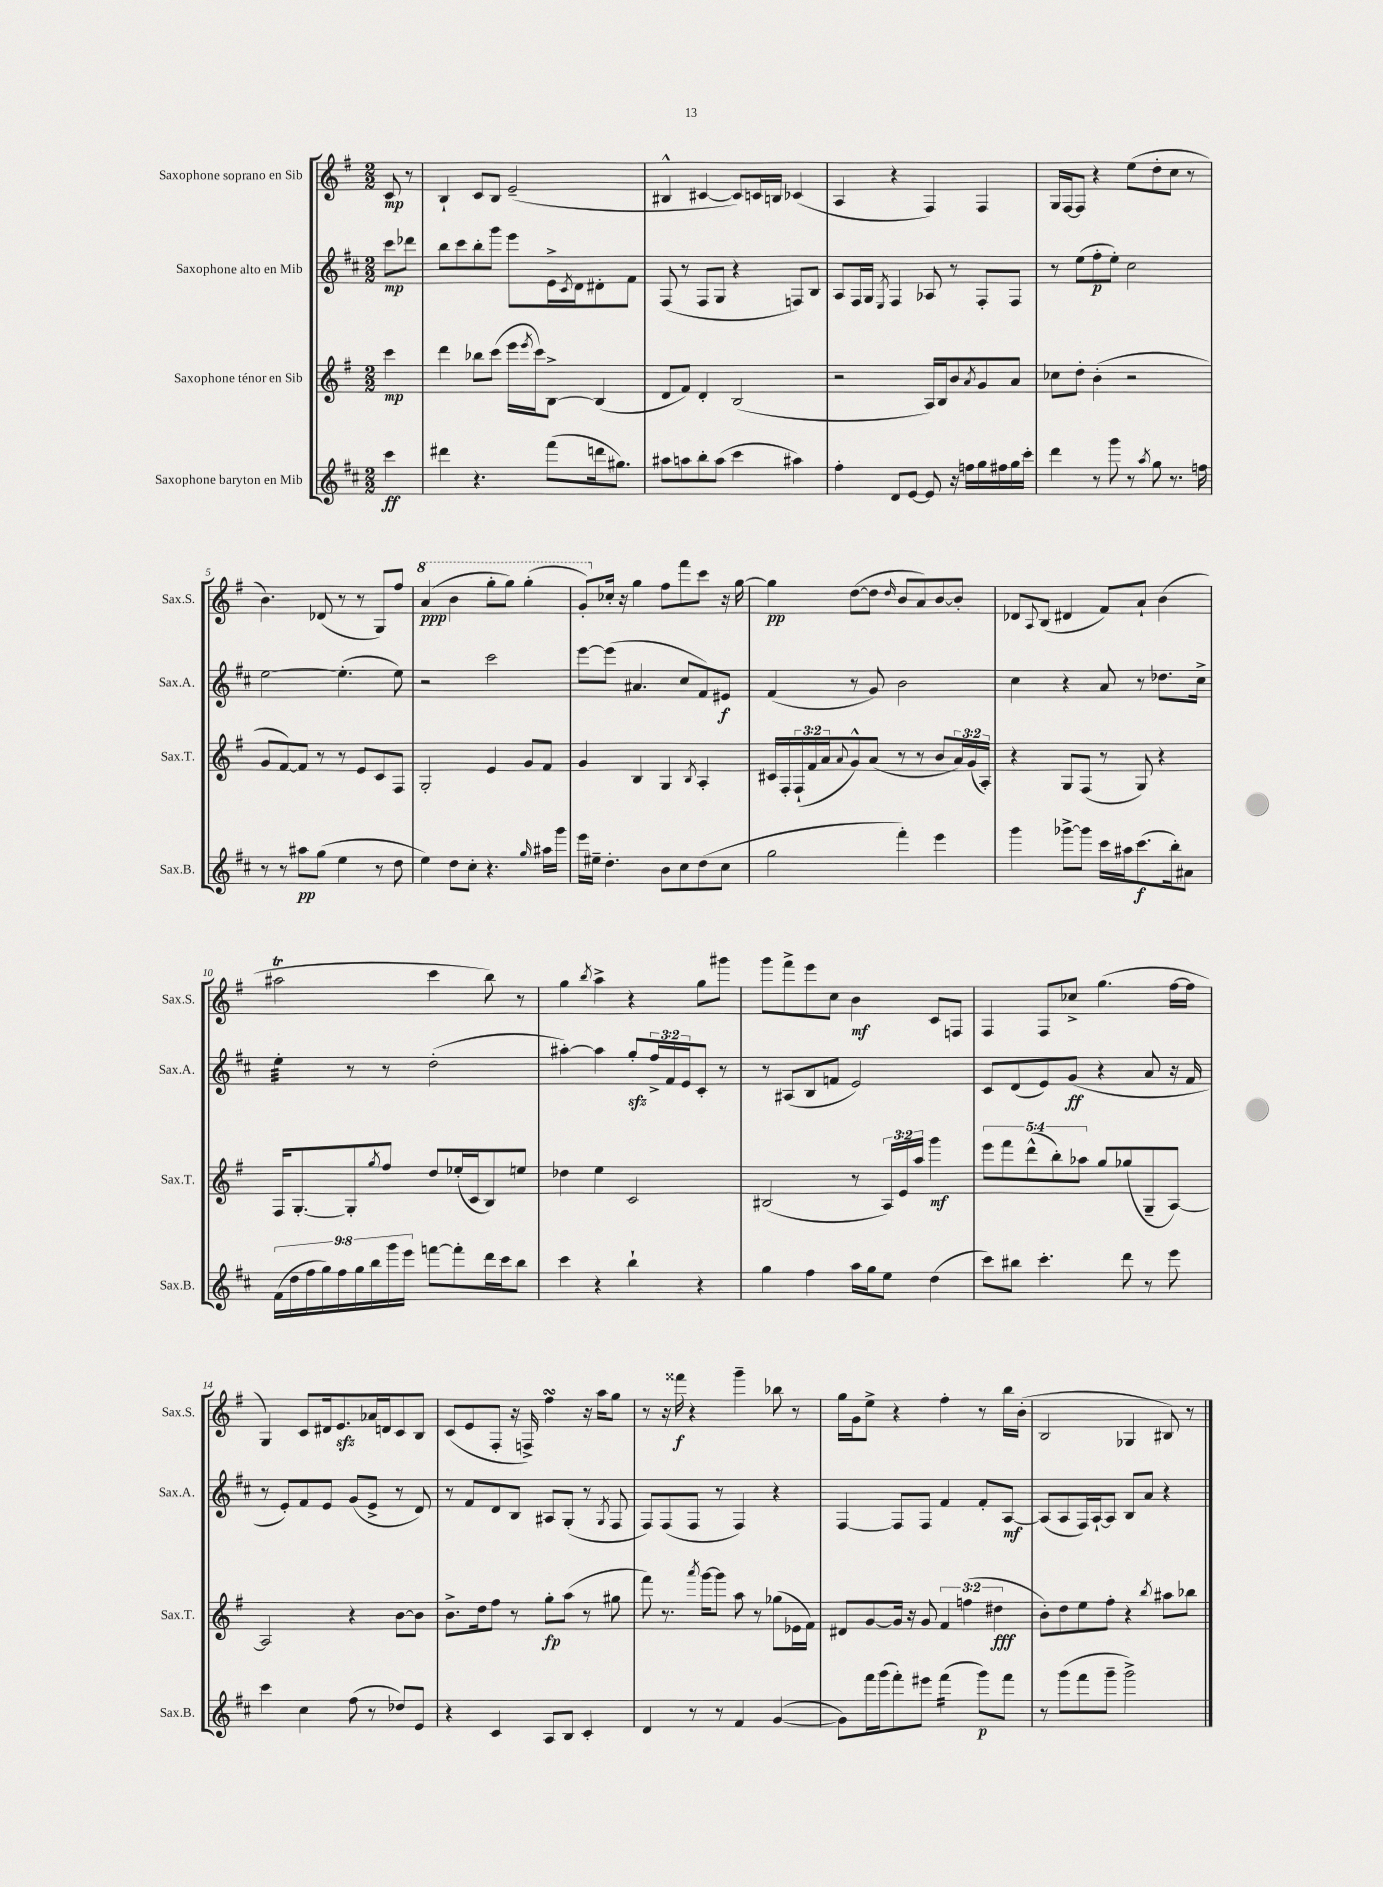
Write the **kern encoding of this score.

**kern	**kern	**kern	**kern
*staff4	*staff3	*staff2	*staff1
*clefG2	*clefG2	*clefG2	*clefG2
*k[f#c#]	*k[f#]	*k[f#c#]	*k[f#]
*M2/2	*M2/2	*M2/2	*M2/2
4ccc#	4ccc	8ccc#	8c
.	.	8ddd-	8r
=	=	=	=
4ddd#	4ddd	8bb	4B`
.	.	8ccc#	.
4.r	8bb-	8bb'	8c
.	(8ccc	8ggg	8B
.	16eee	8eee	(2e~
.	8qeee	.	.
.	16ccc)	.	.
(8fff#	[8B^	16e^	.
.	.	8qc#	.
.	.	16d	.
16ddd	(4B]	8d#'	.
8.gg#)	.	.	.
.	.	8f#	.
=	=	=	=
8aa#	8d	(8F#	4B#^^
8aa	8f#)	8r	.
8bb'	4d'	8F#	[4c#
(8aa	.	8G	.
4ccc#	(2B	4r	8c#])
.	.	.	16c
.	.	.	16B
4aa#)	.	8F)	(4c-
.	.	8B	.
=	=	=	=
4ff#'	2r	8A	4A
.	.	16F#	.
.	.	16G	.
.	.	8qE	.
8d	.	4F#	4r
[8e	.	.	.
8e]	16A)	8A-	4F#)
.	16B	.	.
16r	8b	8r	.
16ff	.	.	.
.	8qa	.	.
16gg	8g	8F#'	4F#
16ff#	.	.	.
16gg	8a	8F#	.
16ccc#'	.	.	.
=	=	=	=
4ddd	8cc-	8r	16G
.	.	.	[16F#
.	8dd'	(8ee	8F#]
8r	(4b'	8ff#'	4r
8ggg	.	8ee')	.
8r	2r	2cc#	(8ee
8qaa	.	.	.
8gg	.	.	8dd'
8.r	.	.	8cc
.	.	.	8r
16ff	.	.	.
=	=	=	=
8r	8g	[2ee	4.b)
8r	[8f#)	.	.
8aa#	8f#]	.	.
(8gg	8r	.	(8d-
4ee	8r	(4.ee']	8r
.	8e	.	8r
8r	8c	.	8G)
8dd	8F#	8ee)	8ff#
=	=	=	=
4ee)	2G'	2r	(4aa
8dd	.	.	4bb
8cc#'	.	.	.
4.r	4e	2ccc#	8ggg'
.	.	.	8ggg)
.	8g	.	(4ggg'
16qqgg	.	.	.
16aa#	8f#	.	.
16ggg	.	.	.
=	=	=	=
16eee	4g	[8eee	8gg')
16ee#~	.	.	.
4.dd'	.	(8eee]	16cc-'
.	.	.	16r
.	4B	4.a#	4gg
8b	4G	.	8ff#
8cc#	.	8cc#	8fff#
.	8qB	.	.
(8dd	4A'	8f#)	8ccc
8cc#	.	8e#	16r
.	.	.	[16gg
=	=	=	=
2gg	16c#	(4f#	4gg]
.	16F#'	.	.
.	(24F#`	.	.
.	24f#	.	.
.	24a	.	.
.	8qqa	.	.
.	8g^^)	8r	([8dd
.	(8a	8g)	8dd]
.	.	.	16qqdd
4fff#')	8r	2b	8b
.	8r	.	8a)
4eee	8b	.	[8b
.	24a)	.	8b']
.	(24g	.	.
.	24A')	.	.
=	=	=	=
4ggg	4r	4cc#	8d-
.	.	.	8qqA
.	.	.	(8B
[8ggg-^	8G	4r	4d#
8ggg-]	(8F#	.	.
16ccc#	8r	8a	8f#)
16aa#	.	.	.
(8.ccc#	8G)	8r	8a`
.	4r	8.dd-	(4b
16bb')	.	.	.
8a#	.	.	.
.	.	16cc#^	.
=	=	=	=
(18f#	16F#	4ee'	2aa#
18dd	.	.	.
.	[8.G'	.	.
18ff#	.	.	.
18gg)	.	.	.
18ff#	.	.	.
.	8G']	8r	.
18gg	.	.	.
18bb	.	.	.
.	8qgg	.	.
.	8ff#	8r	.
18ggg	.	.	.
18eee	.	.	.
[8fff	8dd	(2dd'	4ccc
8fff']	(16ee-'	.	.
.	16c	.	.
16ddd	8B)	.	8bb)
16ccc#	.	.	.
8bb	8ee	.	8r
=	=	=	=
4ccc#	4dd-	[4aa#')	4gg
.	.	.	8qbb
4r	4ee	4aa#]	4aa^
4bb`	2c	8gg'	4r
.	.	24ff#^	.
.	.	24f#	.
.	.	24e	.
4r	.	8c#'	8gg
.	.	8r	8ggg#
=	=	=	=
4gg	(2B#	8r	8ggg
.	.	(8A#	8fff#^
4ff#	.	8B	8eee
.	.	8f	8cc
16aa	8r	2e)	4b
16gg	.	.	.
8ee	24A)	.	.
.	24e	.	.
.	24aa	.	.
(4dd	4ggg	.	8c
.	.	.	8F
=	=	=	=
8ccc#)	10eee	8c#	4F#
.	10fff#	.	.
8bb#	.	(8d	.
.	(10ddd^^	.	.
4.ccc#'	.	8e)	8F#
.	10bb')	.	.
.	.	(8g	8cc-^
.	10aa-	.	.
.	8gg	4r	(4.gg
8ddd	(8gg-	.	.
8r	8G~	8a	.
8eee	[8A)	16r	[16ff#
.	.	16f#	16ff#]
=	=	=	=
4ccc#	2A]	8r	4G)
.	.	8e')	.
4cc#	.	8f#	8c
.	.	8e	16d#
.	.	.	8.e
(8ff#	4r	(8g	.
8r	.	8e^	16a-
.	.	.	16d
8dd-)	[8b	8r	8c
8e	8b]	8d)	8B
=	=	=	=
4r	8.b^	8r	(8c
.	.	8f#	8e
.	16dd	.	.
4c#	8ff#	8d	8F#'
.	8r	8B	16r
.	.	.	16F^)
8A	8gg'	8A#	4ff#
8B	(8aa	(8G'	.
4c#'	8r	8r	16r
.	.	.	16aa
.	.	8qG	.
.	8gg#	8F#	8gg
=	=	=	=
4d	8fff#)	8F#)	8r
.	8.r	(8F#	16r
.	.	.	16fff##
8r	.	8F#	4r
.	8qaaa	.	.
.	[16ggg	.	.
8r	8ggg]	8r	.
4f#	8aa	4F#)	4ggg~
.	8r	.	.
([4g	(8gg-	4r	8bb-
.	16e-	.	8r
.	16f#)	.	.
=	=	=	=
8g])	8d#	[4F#	16gg
.	.	.	16g
16fff#	[8g	.	8ee^
(16ggg	.	.	.
8fff#')	16g]	8F#]	4r
.	16r	.	.
8eee#	8g	8F#	.
(4fff#	6f#	4f#	4ff#'
.	(6ff	.	.
8ggg)	.	8f#'	8r
.	6dd#	.	.
8fff#	.	[8A	16bb
.	.	.	(16b'
=	=	=	=
8r	8b')	(8A]	2B
(8ggg	8dd	8A	.
8fff#	8ee	16F#)	.
.	.	[16A`	.
8ggg~	8ff#'	8A]	.
2ggg^)	4r	8B	4G-
.	.	8a	.
.	8qbb	.	.
.	8aa#	4r	8B#)
.	8bb-	.	8r
==	==	==	==
*-	*-	*-	*-
